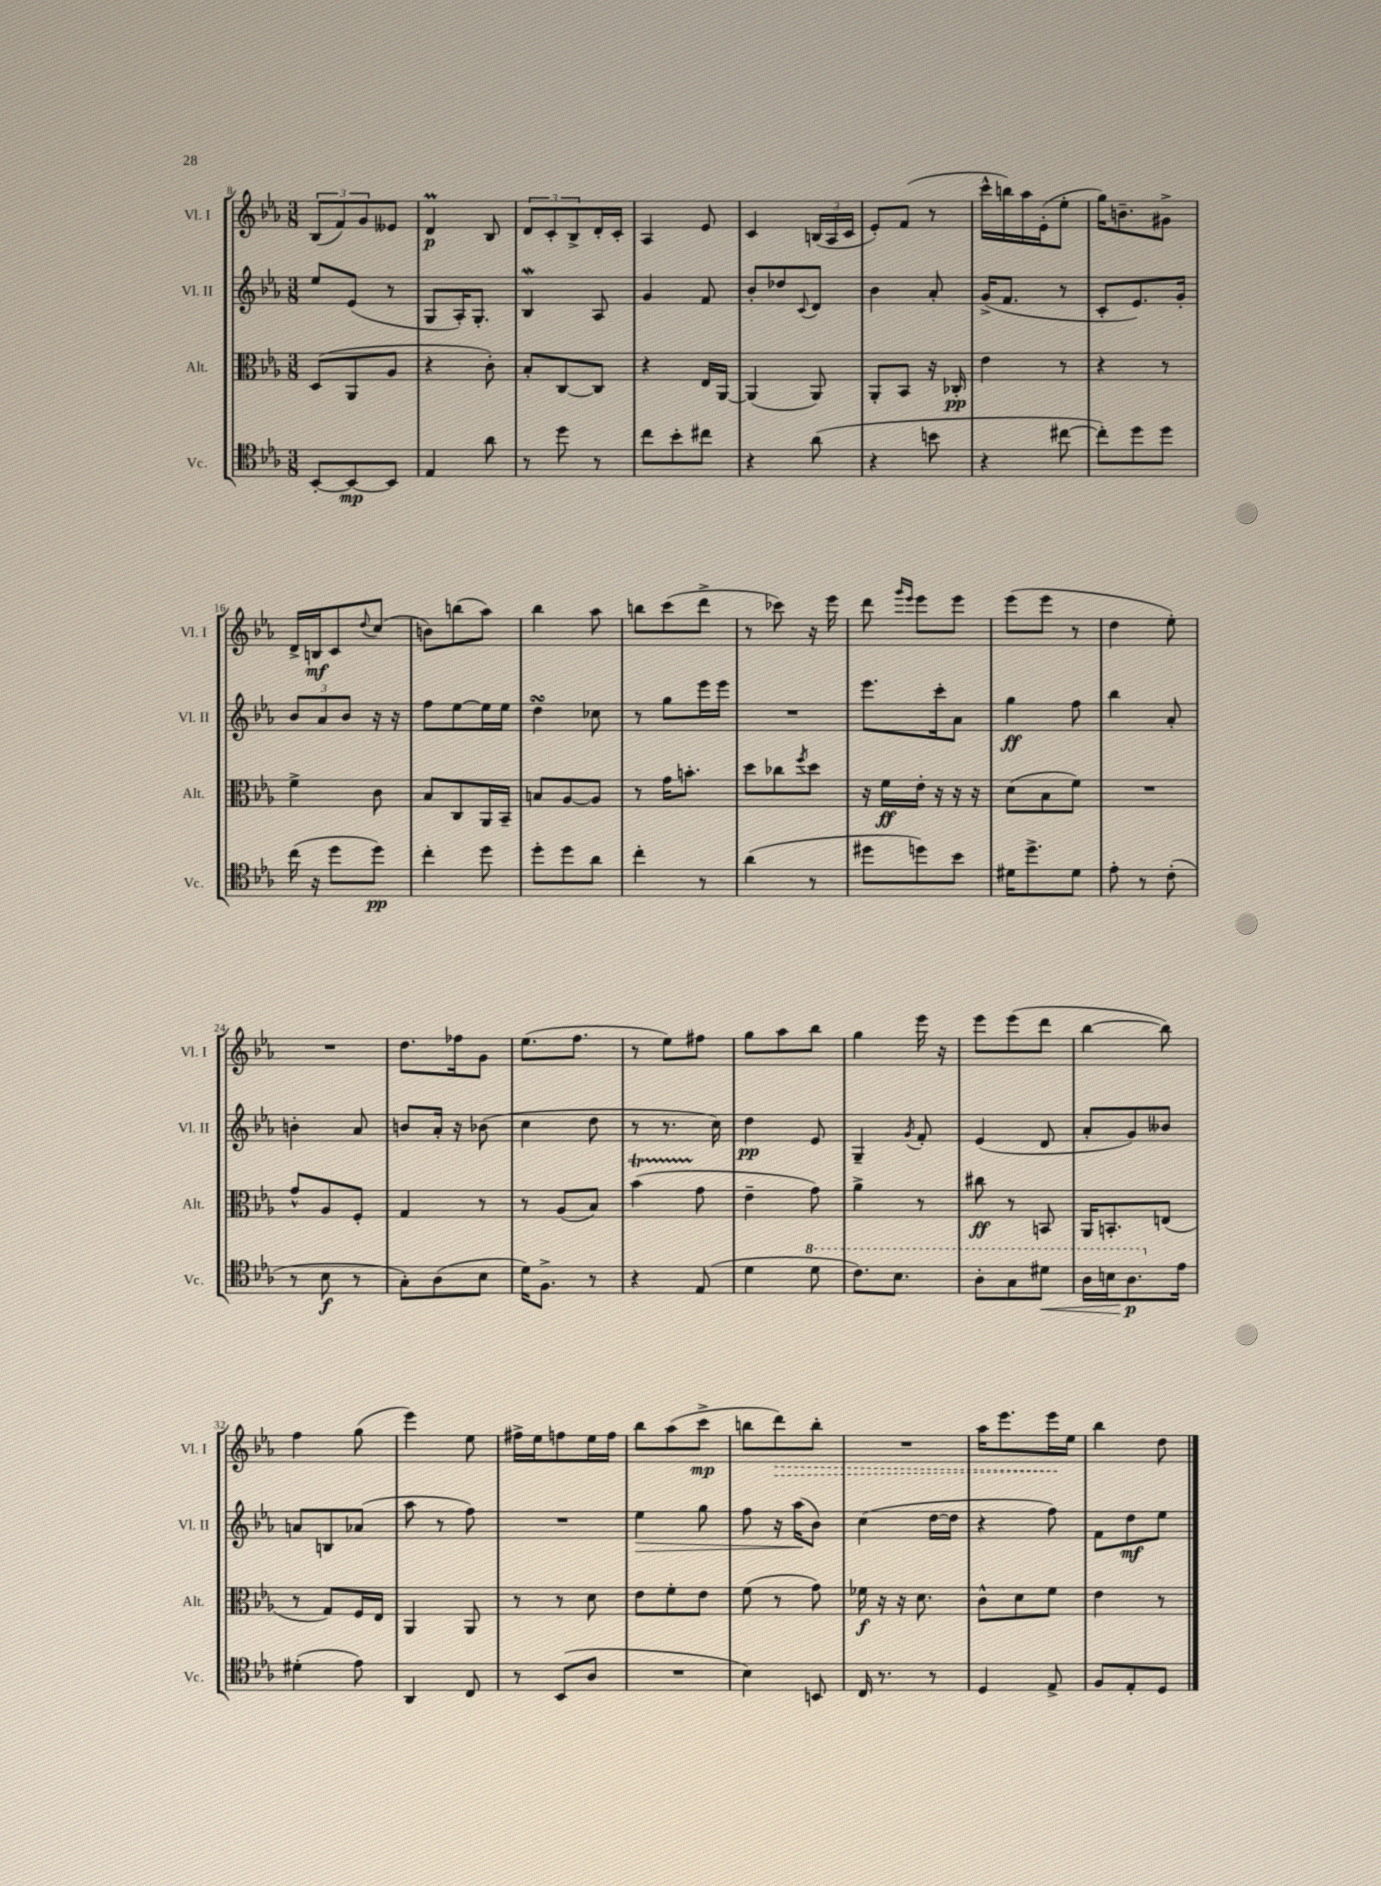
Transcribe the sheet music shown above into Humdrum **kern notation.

**kern	**kern	**kern	**kern
*staff4	*staff3	*staff2	*staff1
*clefC4	*clefC3	*clefG2	*clefG2
*k[b-e-a-]	*k[b-e-a-]	*k[b-e-a-]	*k[b-e-a-]
*M3/8	*M3/8	*M3/8	*M3/8
[8BB-'	(8D	8ee-	(12B-
.	.	.	12f)
8BB-_	8AA-	(8e-	.
.	.	.	12g
8BB-]	8A-	8r	8e--
=	=	=	=
4E-	4r	8G	4d
.	.	16A-')	.
.	.	8.G'	.
8a-	8c')	.	8B-
=	=	=	=
8r	8B-'	4B-	12d
.	.	.	12c'
8dd	[8C	.	.
.	.	.	12B-^
8r	8C]	8A-	16d'
.	.	.	16c'
=	=	=	=
8cc	4r	4g	4A-
8b-'	.	.	.
8cc#	16E-	8f	8e-
.	[16AA-	.	.
=	=	=	=
4r	(4AA-]	8b-'	4c
.	.	8dd-	.
.	.	8qqc	.
(8a-	8AA-)	8d	(24B
.	.	.	24A-
.	.	.	24c
=	=	=	=
4r	8AA-'	4b-	8e-')
.	8BB-	.	(8f
8b	16r	8a-'	8r
.	16C-'	.	.
=	=	=	=
4r	4e-	(16g^	16ccc^^
.	.	8.f	16bb)
.	.	.	16aa-
.	.	.	(16e-'
[8cc#	8r	8r	8ee-'
=	=	=	=
8cc#'])	4r	8c'	16gg)
.	.	.	8.b~
8dd	.	8.e-)	.
8dd	8r	.	8g#^
.	.	16g'	.
=	=	=	=
(16cc	4f^	12b-	16d^
16r	.	.	16B
.	.	12a-	.
8dd	.	.	8c
.	.	12b-	.
.	.	.	8qqdd
8dd)	8c	16r	(8cc
.	.	16r	.
=	=	=	=
4cc'	8B-	8ff	8b)
.	8C	[8ee-	(8bb
8dd	16AA-	16ee-]	8aa-)
.	16BB-~	16ee-	.
=	=	=	=
8dd'	8B	4dd	4bb-
8dd	[8A-	.	.
8a-	8A-]	8cc-	8aa-
=	=	=	=
4cc'	8r	8r	8bb
.	16g	8gg	(8ccc
.	8.b'	.	.
8r	.	16eee-	8ddd^
.	.	16eee-	.
=	=	=	=
(4a-	8dd	4.r	8r
.	8cc-	.	8ccc-)
.	8qff	.	.
8r	8dd	.	16r
.	.	.	16eee-
=	=	=	=
8dd#	16r	8.eee-	8ddd
.	16f	.	.
.	.	.	16qqggg
.	.	.	16qqeee-
8dd)	16e-'	.	8eee-
.	16r	16ccc'	.
8b-	16r	8a-	8eee-
.	16r	.	.
=	=	=	=
16d#	(8d	4gg	(8eee-
8.dd^	.	.	.
.	8B-	.	8eee-
8d#	8f)	8ff	8r
=	=	=	=
8e-'	4.r	4bb-	4dd
8r	.	.	.
(8c'	.	8a-'	8ee-')
=	=	=	=
8r	8g^^	4b'	4.r
8B-	8A-	.	.
8r	8F'	8a-	.
=	=	=	=
8G')	4G	8b	8.dd
(8A-	.	16a-'	.
.	.	16r	16ff-
8B-	8r	(8b-	8g
=	=	=	=
16d)	8r	4cc	(8.ee-
8.F^	.	.	.
.	(8A-	.	.
.	.	.	8.ff
8r	8B-)	8dd	.
=	=	=	=
4r	(4b-	8r	8r
.	.	8.r	8ee-)
(8E-	8g	.	8ff#
.	.	16cc)	.
=	=	=	=
4d	4e-~	4dd	8gg
.	.	.	8aa-
8dd	8g)	8e-	8bb-
=	=	=	=
8.cc)	4a-^	4G~	4gg
8.b-	.	.	.
.	.	8qg	.
.	8r	8f'	16eee-
.	.	.	16r
=	=	=	=
8a-'	8cc#	(4e-	8eee-
8g	8r	.	(8eee-
8dd#	8BB	8d	8ddd
=	=	=	=
16a-	16AA-	8a-'	[4bb-
16b	8.BB'	.	.
8.a-	.	8g)	.
.	(8E	8b--	8bb-])
16e-	.	.	.
=	=	=	=
(4d#'	8r	8a	4ff
.	8G)	8B	.
8e-)	16F	(8a-	(8gg
.	16E-	.	.
=	=	=	=
4AA-	4AA-	8aa-	4eee-)
.	.	8r	.
8C	8AA-	8ff)	8ee-
=	=	=	=
8r	8r	4.r	16ff#^
.	.	.	16ee-
(8BB-	8r	.	8ff
8A-	8d	.	16ee-
.	.	.	16ff
=	=	=	=
4.r	8e-	4ee-	8bb-
.	8f'	.	(8aa-
.	8e-	8gg	8ccc^
=	=	=	=
4B-)	(8f	8ff	8bb
.	8r	16r	8ddd)
.	.	(16aa-	.
8BB	8g)	8b-)	8bb'
=	=	=	=
16C	16f-	(4cc	4.r
8.r	16r	.	.
.	16r	.	.
.	8.d	.	.
8r	.	[16dd	.
.	.	16dd]	.
=	=	=	=
4D	8c^^	4r	16aa-
.	.	.	8.eee-
.	8d	.	.
8E-^	8f	8ff)	16eee-
.	.	.	16ee-
=	=	=	=
8F	4e-	8f	4bb-
8E-'	.	8dd	.
8D	8r	8ee-	8dd
==	==	==	==
*-	*-	*-	*-
